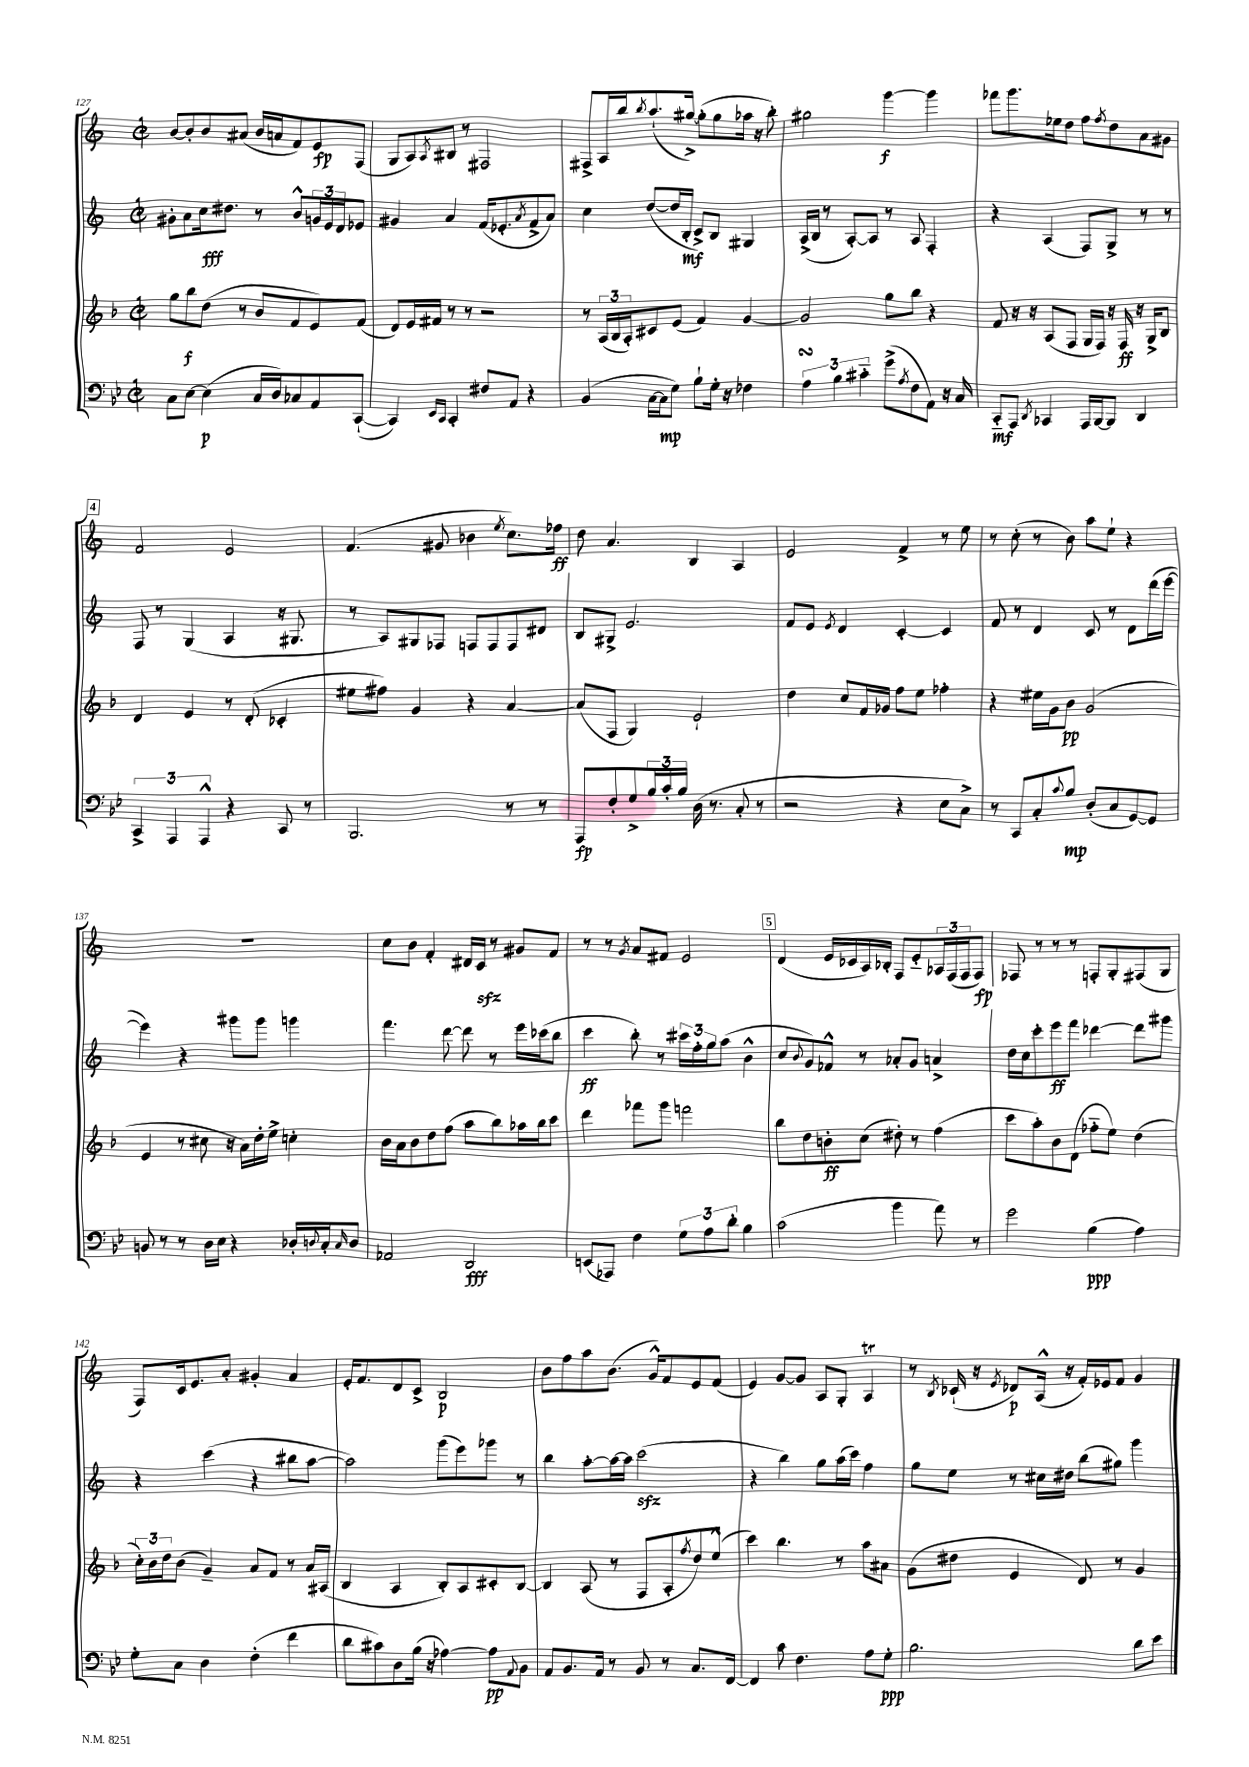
<<
\new StaffGroup <<
\new Staff = "s0" {
    \clef treble \key c \major \defaultTimeSignature \time 2/2
    b'8~ b'8-. b'8 ais'8( b'16 a'16 f'8) e'8\fp f8( |
    g8 a8) \acciaccatura { a8 } bis8 r8 fis2 |
    fis8-> a16 b''16 \acciaccatura { b''8 } a''8.-!( gis''16~->) gis''8-.( gis''8 aes''16 r16 b''8-.) |
    gis''2 g'''4~\f g'''4 |
    fes'''8 g'''8. ees''16 d''8 f''8 \acciaccatura { f''8 } d''8 a'8 gis'8 |
    \mark \markup { \box "4" } f'2 e'2 |
    f'4.( gis'8 bes'4 \acciaccatura { e''8 } c''8.) fes''16\ff |
    d''8 a'4. b4 a4 |
    e'2 f'4-> r8 e''8 |
    r8 c''8-.( r8 b'8) a''8 e''8-! r4 |
    R1 |
    c''8 b'8 f'4-. dis'16 c'16\sfz r8 gis'8 f'8 |
    r8 r8 \acciaccatura { g'8 } a'8 fis'8 e'2 |
    \mark \markup { \box "5" } d'4( e'16 ces'16 a16) bes16-. f8 e'8-_ \tuplet 3/2 { aes16 f16( f16 } f8\fp) |
    fes8 r8 r8 r8 f8-. g8-. fis8( g8 |
    f8) c'16 e'8. a'8-. gis'4-. a'4 |
    e'16-. f'8. d'8 c'8-> b2\p |
    b'8 f''8 a''8 b'8.( g'16-^) f'8 e'8 f'8( |
    e'4) g'8~ g'8 a8 g8-. a4\trill |
    r8 \acciaccatura { b8 } ces'16-!( r16 \acciaccatura { e'8 } des'8\p) a16-^( r16 f'16-.) ees'16 f'8 g'4 \bar "|." |
}
\new Staff = "s1" {
    \clef treble \key c \major \defaultTimeSignature \time 2/2
    gis'8-. a'8 c''16\fff dis''8. r8 b'8-^ \tuplet 3/2 { g'16 e'16 d'16 } ees'8 |
    gis'4 a'4 f'16( ees'8.-. \acciaccatura { a'8 } f'8-> a'8) |
    c''4 d''8~( d''16 b16-.\mf c'8->) b8 gis4 |
    a16->( b16 r8 a8~-.) a8 r8 a8 f4-. |
    r4 a4( f8) g8-> r8 r8 |
    \mark \markup { \box "4" } f8 r8 g4( a4 r16 gis8. |
    r8 a8) gis8 fes8 f8 f8 f8 dis'8 |
    b8 gis8-> e'2. |
    f'8 e'8 \acciaccatura { e'8 } d'4 c'4~-. c'4 |
    f'8 r8 d'4 c'8 r8 d'8 d'''16( e'''16~ |
    e'''4) r4 gis'''8 gis'''8 g'''4 |
    f'''4. d'''8~ d'''8 r8 e'''16 ces'''16( b''8 |
    c'''4\ff b''8-.) r8 \tuplet 3/2 { cis'''16 f''16-. g''16 } a''8( b'4-^ |
    \mark \markup { \box "5" } c''8 \appoggiatura { b'8 } g'8) fes'8-^ r8 aes'8-. g'8 a'4-> |
    d''16 c''16 c'''8-. e'''8\ff f'''8 des'''4~ des'''8 gis'''8 |
    r4 c'''4( r4 bis''8 a''8~ |
    a''2) g'''8( e'''8) ges'''8 r8 |
    b''4 a''8~-. a''16~ a''16 c'''2\sfz( |
    r4 b''4) g''8 a''16( c'''16) f''4 |
    g''8 e''8 r8 cis''16 dis''16 b''8( gis''8) g'''4 \bar "|." |
}
\new Staff = "s2" {
    \clef treble \key f \major \defaultTimeSignature \time 2/2
    g''8 bes''8\f d''8( r8 bes'8 f'8 e'8) f'8( |
    d'8) e'16 fis'16 r8 r8 r2 |
    r8 \tuplet 3/2 { a16( bes16 a16-.) } cis'8 e'8( f'4) g'4~ |
    g'2 g''8 bes''8 r4 |
    f'8 r16 r16 a8( f8 g16 f16) r16 f16\ff r16 g16-> bes8 |
    \mark \markup { \box "4" } d'4 e'4 r8 d'8-.( ces'4-. |
    eis''8 fis''8) g'4 r4 a'4~ |
    a'8( f8 g4) e'2-! |
    d''4 c''8 f'16 ges'16 f''8 e''8 fes''4-. |
    r4 eis''16 g'16 bes'8\pp g'2( |
    e'4 r8 cis''8 r16 a'16) d''16-. e''16-> c''4-. |
    bes'16 a'16 bes'8 d''8 f''8( a''8 bes''8) aes''16 bes''16 c'''8 |
    d'''4 fes'''8 g'''8 f'''2 |
    \mark \markup { \box "5" } bes''8 d''8 b'8-.\ff c''8( dis''8-.) r8 f''4( |
    c'''8 a''8-.) bes'8 d'8( fes''8-_ e''8) d''4( |
    \tuplet 3/2 { c''16-.) bes'16 d''16 } bes'8( g'4--) a'8 f'8 r8 a'16 ais16( |
    bes4 a4 bes8-.) a8 cis'8-. bes8~ |
    bes4 a8( r8 f8 a8-. \acciaccatura { f''8 } d''8) e''8-^( |
    c'''4) bes''4. r8 a''8 ais'8 |
    g'8( dis''8 e'4 d'8) r8 g'4 \bar "|." |
}
\new Staff = "s3" {
    \clef bass \key bes \major \defaultTimeSignature \time 2/2
    c8 ees8~ ees4\p( c16 d16) ces8 a,8 c,8~-!( |
    c,4) \grace { ees,16 c,16 } c,4-. fis8 a,8 r4 |
    bes,4( c16~ c16\mp g8) bes8-! g16-. r16 fes4 |
    \tuplet 3/2 { a4\turn bes4 cis'4-_ } g'8->( \acciaccatura { a8 } f8 a,8) r16 c16 |
    c,8-_\mf a,,8 \acciaccatura { d,8 } ces,4 a,,16 bes,,16~ bes,,8 d,4 |
    \mark \markup { \box "4" } \tuplet 3/2 { c,4-> a,,4 a,,4-^ } r4 c,8 r8 |
    bes,,2. r8 r8 |
    a,,8\fp f8-. g8-> \tuplet 3/2 { bes16 c'16-. bes16 } d16( r8. c8-. r8 |
    r2 r4 ees8 c8->) |
    r8 c,8 c8-. \appoggiatura { c'8 } bes8\mp d8-.( c8 g,8~) g,8 |
    b,8 r8 r8 d16 ees16 r4 des16-. \appoggiatura { d8 } c16-. \grace { c16 } d8 |
    aes,2 d,2\fff |
    e,8( aes,,8) f4 \tuplet 3/2 { g8 a8 d'8-. } bes4 |
    \mark \markup { \box "5" } c'2( bes'4 a'8) r8 |
    g'2 bes4\ppp( a4) |
    g8-. c8 d4 f4-.( f'4 |
    d'8 cis'8) d8 bes16( r16 aes4~) aes8\pp \appoggiatura { a,8 } bes,8 |
    a,8 bes,8. a,16 r8 bes,8 r8 c8. f,16~ |
    f,4 c'8 f4. a8 g8-.\ppp |
    bes2. d'8 ees'8 \bar "|." |
}
>>
>>
\layout { \context { \Score currentBarNumber = #127 } }
